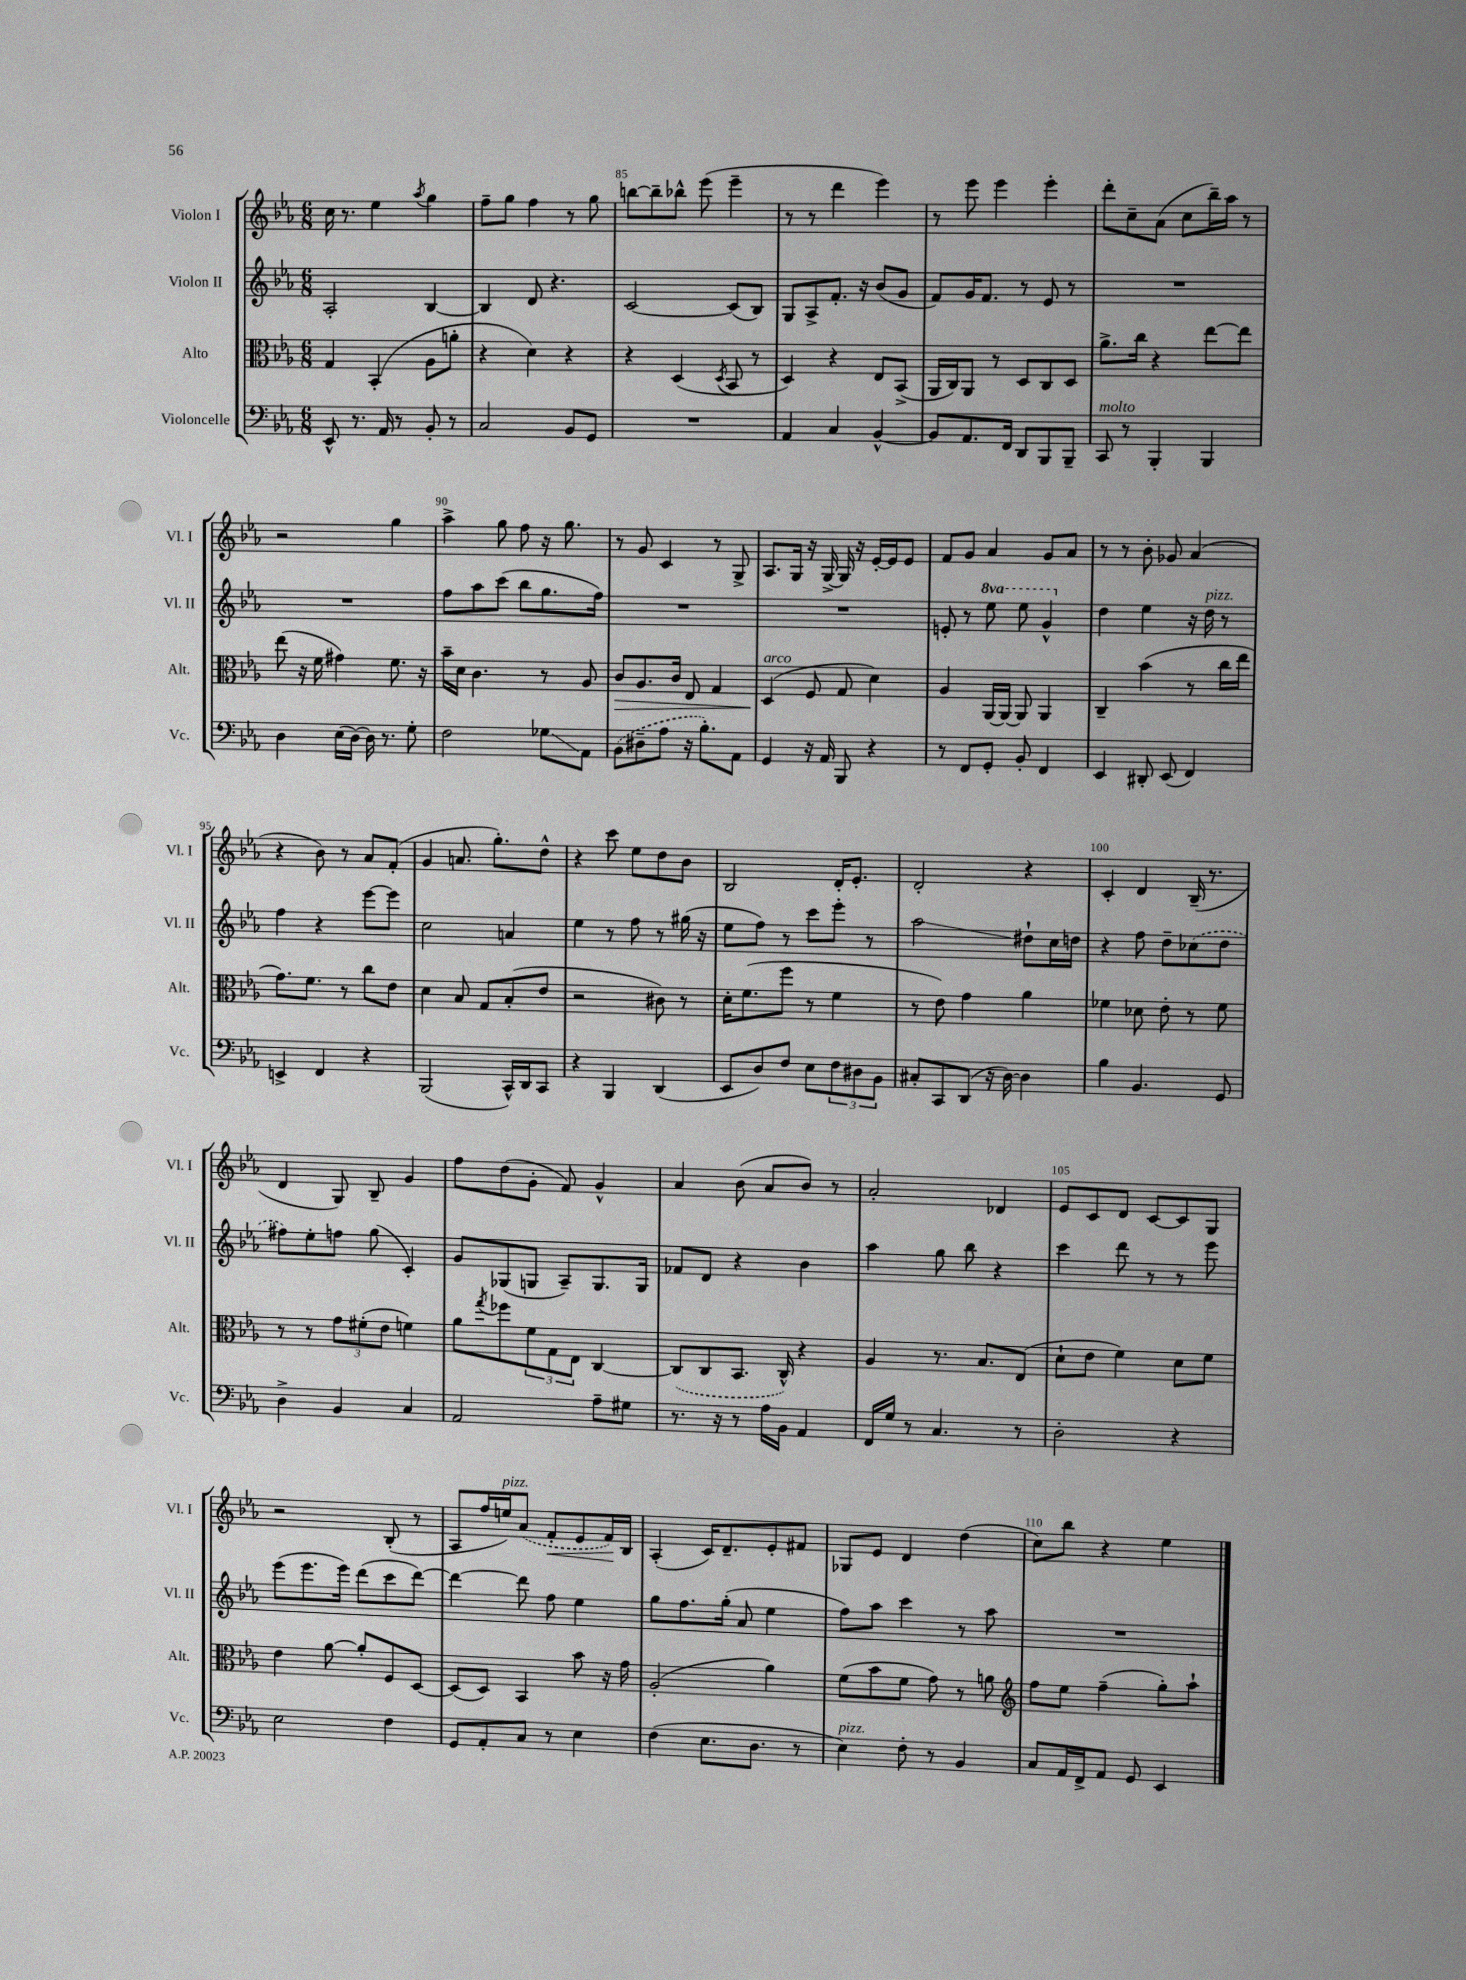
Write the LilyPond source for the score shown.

<<
\new StaffGroup <<
\new Staff = "s0" \with { instrumentName = "Violon I" shortInstrumentName = "Vl. I" } {
    \clef treble \key ees \major \numericTimeSignature \time 6/8
    c''16 r8. ees''4 \acciaccatura { aes''8 } g''4 |
    f''8-- g''8 f''4 r8 g''8 |
    b''8~ b''8-- bes''8-^ ees'''8( ees'''4-- |
    r8 r8 d'''4 ees'''4) |
    r8 ees'''8 ees'''4 ees'''4-. |
    d'''8-. c''8-- aes'8( c''8 bes''16--) aes''16 r8 |
    r2 g''4 |
    aes''4-> g''8 f''8 r16 g''8. |
    r8 g'8 c'4 r8 g8-> |
    aes8. g16 r16 g16~-> g16 r16 ees'16~-. ees'16 ees'8 |
    f'8 g'8 aes'4 g'8 aes'8 |
    r8 r8 bes'8-. ges'8 aes'4( |
    r4 bes'8) r8 aes'8 f'8-.( |
    g'4 a'8. g''8.-.) d''8-^ |
    r4 c'''8 ees''8 d''8 bes'8 |
    bes2 d'16-. ees'8.-. |
    d'2-. r4 |
    c'4-. d'4 bes16--( r8. |
    d'4 g8) bes8-- g'4 |
    f''8 d''8( g'8-. f'8) g'4-^ |
    aes'4 bes'8( aes'8 bes'8) r8 |
    aes'2-. des'4 |
    ees'8 c'8 d'8 c'8~ c'8 g8 |
    r2 bes8-.( r8 |
    aes8 f''16 e''16^\markup { \italic "pizz." }) \once \slurDashed aes'8( f'8-.\< ees'8 f'16\!) bes16 |
    aes4-.( c'16) d'8.-- ees'8-. fis'8 |
    ges8 ees'8 d'4 d''4( |
    c''8) bes''8 r4 ees''4 \bar "|." |
}
\new Staff = "s1" \with { instrumentName = "Violon II" shortInstrumentName = "Vl. II" } {
    \clef treble \key ees \major \numericTimeSignature \time 6/8 \set Staff.ottavationMarkups = #ottavation-simple-ordinals
    aes2-. bes4~ |
    bes4 d'8 r4. |
    c'2~ c'8( bes8) |
    g8 aes8-> f'8.-. r16 bes'8( g'8 |
    f'8) g'16 f'8. r8 ees'8 r8 |
    R2. |
    R2. |
    f''8 aes''8 c'''8( bes''8 g''8. f''16) |
    R2. |
    R2. |
    e'8-. r8 \ottava #1 ees'''8 ees'''8 g''4-^ \ottava #0 |
    d''4 ees''4 r16 d''16^\markup { \italic "pizz." } r8 |
    f''4 r4 ees'''8~ ees'''8 |
    c''2 a'4 |
    ees''4 r8 f''8 r8 gis''16( r16 |
    ees''8 f''8) r8 c'''8 ees'''8-. r8 |
    aes''2\glissando dis''8-! c''16 d''16 |
    r4 f''8 d''8-- \once \slurDashed ces''8( d''8 |
    fis''8) ees''8-. f''8 g''8( c'4-.) |
    g'8 ges8( g8 aes8--) g8. g16 |
    fes'8 d'8 r4 bes'4 |
    aes''4 g''8 bes''8 r4 |
    c'''4 d'''8 r8 r8 ees'''8 |
    ees'''8( ees'''8. ees'''16) d'''8( c'''8 d'''8~) |
    d'''4~ d'''8 f''8 ees''4 |
    g''8 f''8. g''16-.( aes'8 ees''4 |
    f''8) aes''8 c'''4 r8 aes''8 |
    R2. \bar "|." |
}
\new Staff = "s2" \with { instrumentName = "Alto" shortInstrumentName = "Alt." } {
    \clef alto \key ees \major \numericTimeSignature \time 6/8
    g4 bes,4-.( aes8 a'8-. |
    r4 d'4) r4 |
    r4 d4( \acciaccatura { d8 } bes,8 r8 |
    d4) r4 ees8 bes,8->( |
    aes,16 c16) aes,8 r8 d8 c8 d8 |
    aes'8.-> c''16 r4 ees''8~ ees''8 |
    ees''8( r16 f'16 gis'4) f'8. r16 |
    bes'16-- d'16 c'4. r8 aes8 |
    c'8\> aes8. c'16 ees8 g4 |
    d4\!^\markup { \italic "arco" }( f8 g8 d'4) |
    aes4 aes,16~ aes,16~ aes,8 aes,4 |
    c4-- bes'4( r8 c''16 ees''16 |
    g'8.) f'8. r8 c''8 ees'8 |
    d'4 bes8 g8 bes8-.( ees'8 |
    r2 cis'8) r8 |
    d'16-. f'8.( f''8 r8 f'4 |
    r8 ees'8) g'4 aes'4 |
    fes'4 des'8 ees'8-. r8 fes'8 |
    r8 r8 \tuplet 3/2 { g'8 fis'8-.( ees'8 } f'4) |
    aes'8 \acciaccatura { g''8 } fes''8 \tuplet 3/2 { f'8 g8 ees8 } c4~ |
    \once \slurDashed c8( c8 bes,8. c16-^) r4 |
    aes4 r8. bes8. ees8( |
    d'8-! ees'8 f'4) d'8 f'8 |
    ees'4 aes'8~ aes'8-. f8 d8~ |
    d8( d8) bes,4 bes'8 r16 g'16 |
    aes2-.( aes'4) |
    f'8( bes'8 f'8 g'8) r8 a'8 |
    \clef treble f''8 ees''8 f''4--( g''8-.) aes''8-! \bar "|." |
}
\new Staff = "s3" \with { instrumentName = "Violoncelle" shortInstrumentName = "Vc." } {
    \clef bass \key ees \major \numericTimeSignature \time 6/8
    ees,8-^ r8. aes,16 r8 bes,8-. r8 |
    c2 bes,8 g,8 |
    R2. |
    aes,4 c4 bes,4~-^ |
    bes,8 aes,8. f,16 d,8 bes,,8 bes,,8-- |
    c,8^\markup { \italic "molto" } r8 bes,,4-. bes,,4 |
    d4 ees16( d16~) d16 r8. g8-. |
    f2 ges8\glissando aes,8 |
    \once \slurDashed bes,8( dis8-- aes8 r16 bes8.-.) aes,8 |
    g,4 r16 aes,16 bes,,8 r4 |
    r8 f,8 g,8-. bes,8-. f,4 |
    ees,4 dis,8-. ees,8( f,4) |
    e,4-> f,4 r4 |
    bes,,2( c,16-^) d,16 c,8 |
    r4 bes,,4 d,4( |
    ees,8 d8) f8 ees8 \tuplet 3/2 { f8 dis8 bes,8 } |
    cis8-. c,8 d,8( r16 d16~) d4 |
    bes4 bes,4. g,8 |
    d4-> bes,4 c4 |
    aes,2 aes8-- gis8 |
    r8. r16 r8 aes16 bes,16 aes,4 |
    f,16 g16 r8 c4. r8 |
    d2-. r4 |
    ees2 f4 |
    g,8 aes,8-. c8 r8 ees4 |
    f4( ees8. d8. r8 |
    ees4^\markup { \italic "pizz." }) f8-. r8 bes,4 |
    c8 aes,16 f,16-> aes,8 g,8 ees,4 \bar "|." |
}
>>
>>
\layout { \context { \Score currentBarNumber = #83 \override BarNumber.break-visibility = ##(#f #t #t) barNumberVisibility = #(every-nth-bar-number-visible 5) } }
